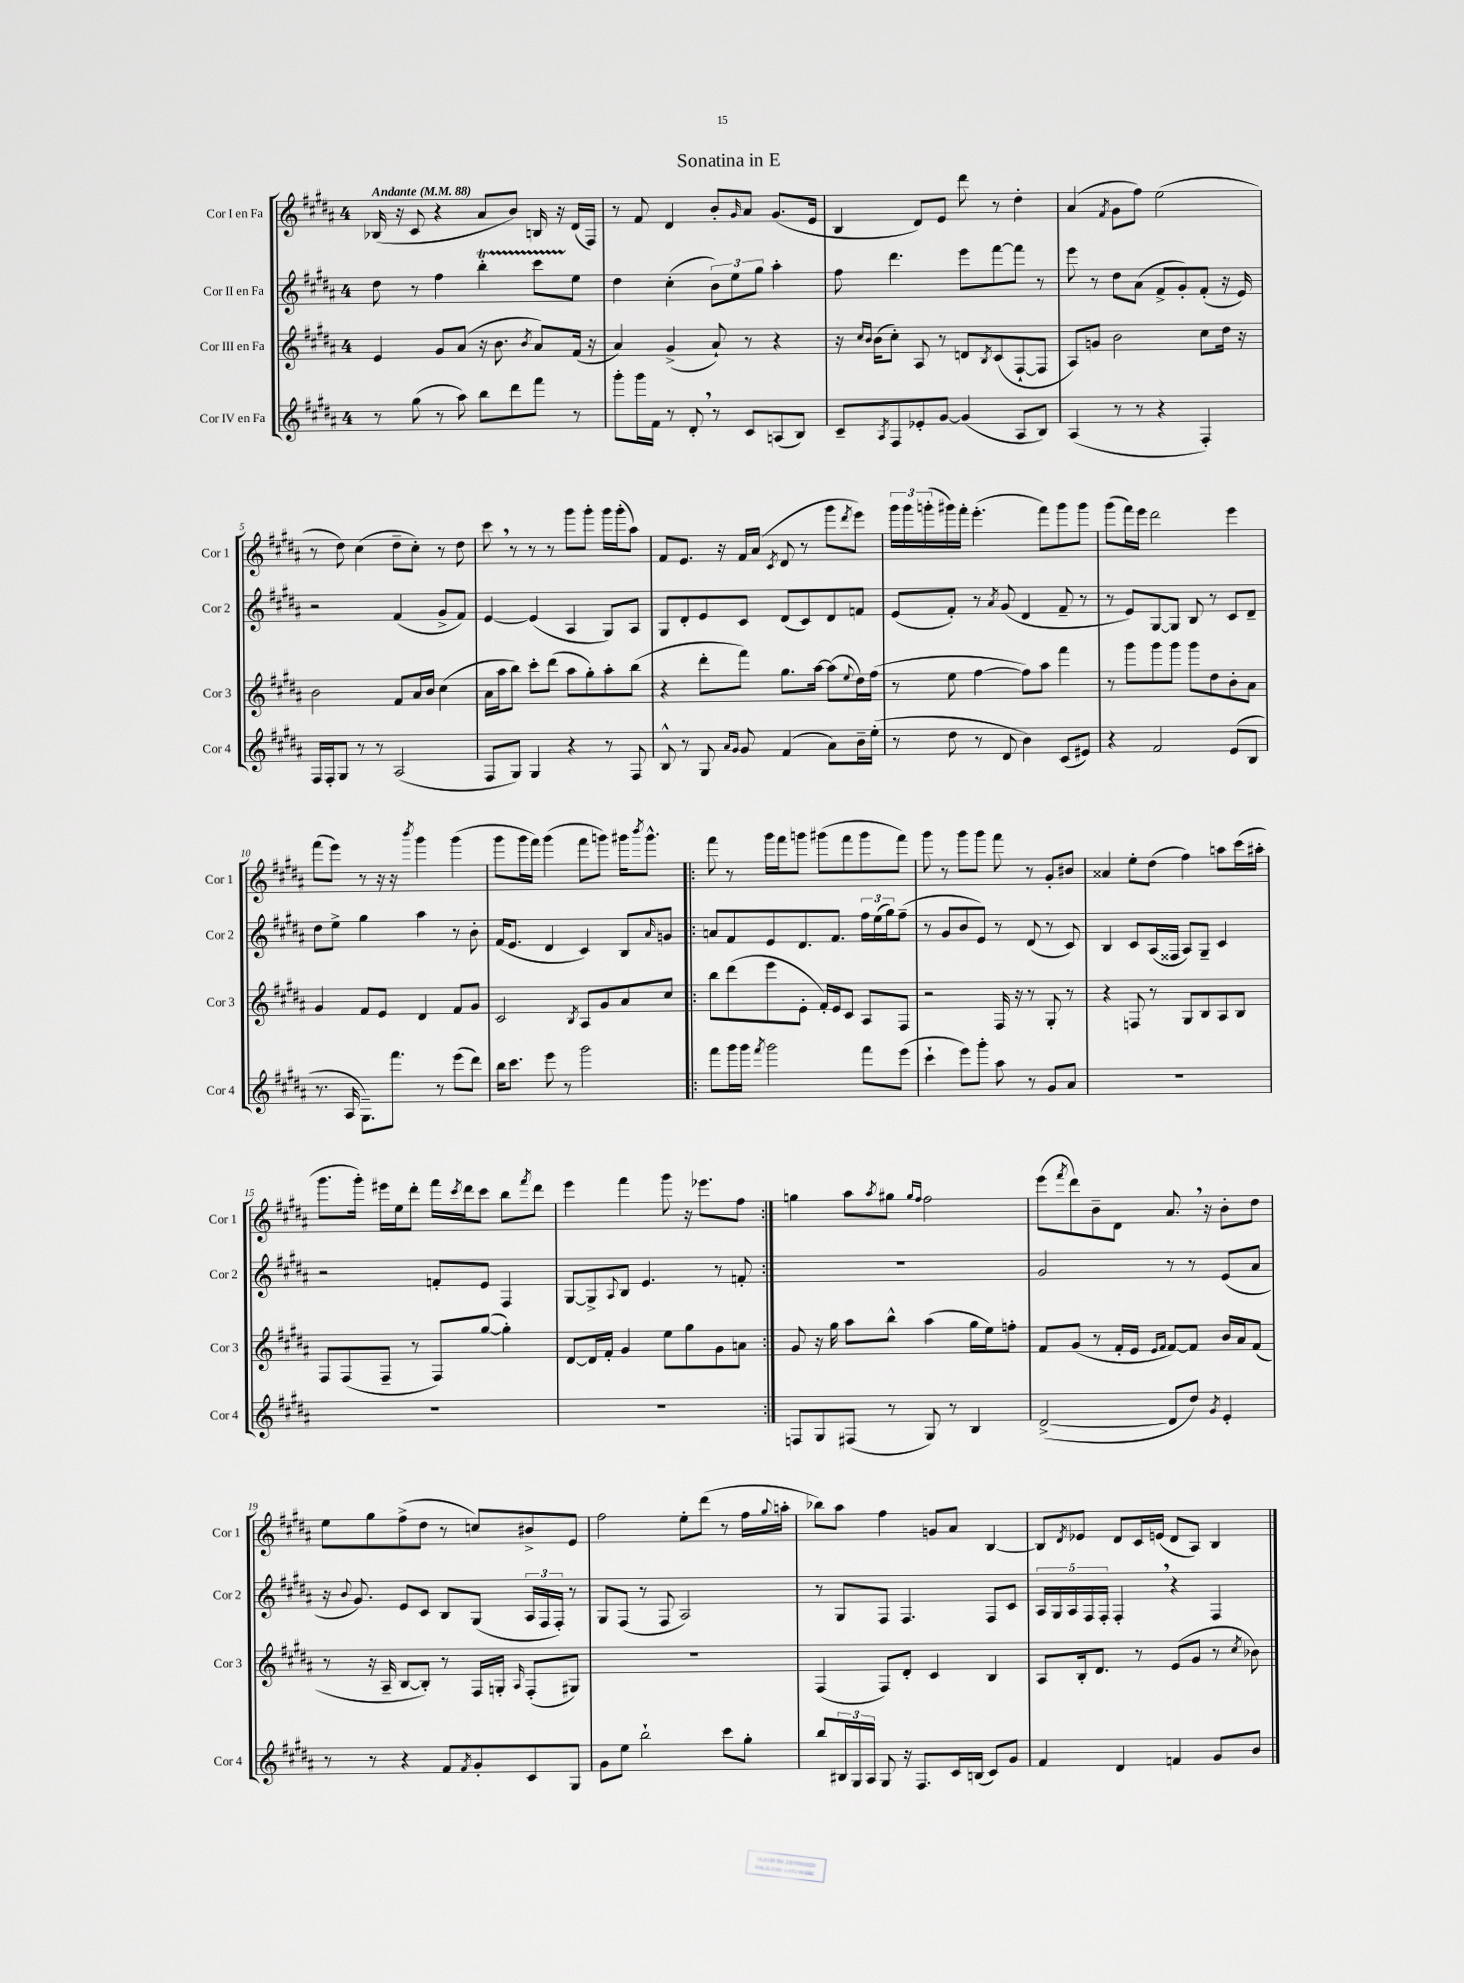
\header { title = "Sonatina in E" }
<<
\new StaffGroup <<
\new Staff = "s0" \with { instrumentName = "Cor I en Fa" shortInstrumentName = "Cor 1" } {
    \clef treble \key b \major \once \override Staff.TimeSignature.style = #'single-digit \time 4/4 \tempo "Andante" 4 = 88
    bes16( r16 cis'8 r4 ais'8 b'8) b16 r16 dis'16( fis16) |
    r8 fis'8 dis'4 b'8-. \grace { gis'16 } ais'8 gis'8.( e'16 |
    b4 dis'8) e'8 dis'''8 r8 dis''4-. |
    ais'4( \acciaccatura { fis'8 } gis'8 fis''8) e''2( |
    r8 dis''8) cis''4( dis''8-- cis''8-.) r8 dis''8 |
    cis'''8 \breathe r8 r8 r8 gis'''8 gis'''8-. gis'''16 gis'''16-.( ais''8) |
    fis'8 e'8. r16 fis'16 ais'16( \acciaccatura { cis'8 } dis'8 r8 gis'''8 \acciaccatura { dis'''8 } e'''8) |
    \tuplet 3/2 { gis'''16 gis'''16 g'''16-.( } gis'''16) fis'''16-. e'''4.-.( fis'''8) gis'''8 gis'''8 |
    gis'''8( fis'''16) e'''16 dis'''2 e'''4 |
    fis'''8( e'''8) r8 r16 r16 \acciaccatura { b'''8 } gis'''4 gis'''4( |
    gis'''8 gis'''16 fis'''16) gis'''4( fis'''8 g'''8) gis'''16 \acciaccatura { b'''8 } gis'''8.-^ |
    \repeat volta 2 { fis'''8 r8 gis'''16 fis'''16 g'''8 gis'''8( fis'''8 gis'''8 fis'''8) |
    gis'''8 r8 gis'''8 gis'''8 fis'''8 r8 gis'8-. bis'8 |
    aisis'4 e''8-. dis''8( fis''4) a''8 cis'''16( ais''16-. |
    gis'''8. gis'''16-.) eis'''16 e''16 dis'''8-. fis'''16 \acciaccatura { cis'''8 } dis'''16 cis'''8 b''8 \acciaccatura { fis'''8 } dis'''8 |
    e'''4 fis'''4 gis'''8 r16 ees'''8. fis''8 | }
    g''4 ais''8 \acciaccatura { ais''8 } gis''8 \grace { gis''16 fis''16 } fis''2 |
    e'''8( \acciaccatura { fis'''8 } dis'''8) b'8-- dis'8 ais'8. \breathe r16 b'8-. dis''8 |
    e''8 gis''8 fis''8->( dis''8 r8 c''8) bis'8-> e'8 |
    fis''2 e''8-. dis'''8( r8 fis''16 \appoggiatura { gis''8 } a''16-. |
    bes''8) ais''8 fis''4 g'8 ais'8 b4~ |
    b8 \acciaccatura { dis'8 } ees'8 dis'8 cis'16 e'16( dis'8 ais8) b4 \bar "|." |
}
\new Staff = "s1" \with { instrumentName = "Cor II en Fa" shortInstrumentName = "Cor 2" } {
    \clef treble \key b \major \once \override Staff.TimeSignature.style = #'single-digit \time 4/4
    dis''8 r8 fis''4 b''4-.\startTrillSpan cis'''8 e''8\stopTrillSpan |
    dis''4 cis''4-.( \tuplet 3/2 { b'8) e''8 gis''8 } ais''4-. |
    fis''8 dis'''4. e'''8 fis'''8~ fis'''8 r8 |
    e'''8 r8 dis''8 ais'8( fis'8-> gis'8-.) fis'8-.( r16 e'16) |
    r2 fis'4( gis'8-> fis'8) |
    e'4~ e'4( ais4 gis8) ais8 |
    gis8 dis'8-. e'8 cis'8 dis'8( cis'8) dis'8 f'8 |
    e'8( fis'8-.) r8 \acciaccatura { ais'8 } gis'8( dis'4 fis'8-- r8 |
    r8 e'8) gis8~ gis8 b8 r8 cis'8 dis'8-- |
    dis''8 e''8-> gis''4 ais''4 r8 b'8-. |
    fis'16( e'8. dis'4 cis'4) b8 \grace { ais'16 } g'8 |
    \repeat volta 2 { a'8 fis'8 e'8 dis'8. fis'8. \tuplet 3/2 { fis''16 e''16( gis''16) } fis''8--( |
    r8 gis'8 b'8 e'8) r8 dis'8( r8 cis'8) |
    b4 cis'8 ais16( fisis16 ais8) gis8-- cis'4 |
    r2 f'8-. e'8 fis4 |
    gis8~ gis8-> \appoggiatura { ais8 } b8 e'4. r8 f'8-. | }
    R1 |
    gis'2 r8 r8 e'8( ais'8 |
    r16 \appoggiatura { b'8 } gis'8.) e'8 cis'8 b8 gis8( \tuplet 3/2 { ais16 fis16 fis16-.) } r8 |
    gis8 fis8( r8 fis8 ais2) |
    r8 gis8 fis8 fis4. fis8 cis'8 |
    \tuplet 5/4 { ais16 gis16 ais16 fis16 fis16-. } fis4-. \breathe r4 fis4 \bar "|." |
}
\new Staff = "s2" \with { instrumentName = "Cor III en Fa" shortInstrumentName = "Cor 3" } {
    \clef treble \key b \major \once \override Staff.TimeSignature.style = #'single-digit \time 4/4
    e'4 gis'8 ais'8( r16 b'8. \acciaccatura { b'8 } ais'8) fis'16( r16 |
    ais'4) gis'4->( ais'8-!) r8 r4 |
    r16 \grace { cis''16 b'16 } b'16( cis''8-.) ais8 r8 d'8 \acciaccatura { b8 } cis'8( fis8~-! fis8 |
    ais8) g'8 b'2 cis''8 dis''16 r16 |
    b'2 fis'8 ais'16 b'16 cis''4( |
    ais'16 ais''16 b''8) cis'''8-. dis'''8( ais''8 gis''8-.) ais''8-. b''8( |
    r4 dis'''8-. fis'''8) gis''8. ais''16~ ais''8( \appoggiatura { e''8 } dis''16) fis''16( |
    r8 e''8 fis''4~ fis''8) ais''8 fis'''4 |
    r8 gis'''8 gis'''8 gis'''8 gis'''8 dis''8 b'8-. ais'8 |
    gis'4 fis'8 e'8 dis'4 fis'8 gis'8 |
    cis'2 \acciaccatura { b8 } ais8 gis'8 ais'8 cis''8 |
    \repeat volta 2 { b''8 dis'''8( e'''8 e'8-. fis'16-.) e'16 cis'8 ais8 fis8 |
    r2 fis16 r16 r8 gis8-. r8 |
    r4 f8 r8 gis8 b8 ais8 b8 |
    fis8 fis8( fis8-- r8 fis8) gis''8~( gis''4-.) |
    dis'8~ dis'16 fis'16-. gis'4 e''8 gis''8 gis'8 a'8 | }
    gis'8 r16 gis''16 ais''8 b''8-^ ais''4( gis''16 e''16) f''8-. |
    fis'8 gis'8( r8 fis'16-. e'16 \grace { e'16 fis'16 } fis'8~) fis'8 b'16 ais'16 fis'8( |
    r8 r16 ais16-- b8~ b8-.) r8 fis16 g16-. \grace { ais16 } fis8-.( gis8) |
    R1 |
    fis4( fis8) dis'8-. cis'4 b4 |
    ais8 b16-. dis'8. r8 e'8( gis'8 r8 \acciaccatura { cis''8 } bes'8) \bar "|." |
}
\new Staff = "s3" \with { instrumentName = "Cor IV en Fa" shortInstrumentName = "Cor 4" } {
    \clef treble \key b \major \once \override Staff.TimeSignature.style = #'single-digit \time 4/4
    r8 gis''8( r8 ais''8) b''8 dis'''8 fis'''8 r8 |
    gis'''8-. gis'''16 fis'16 r8 dis'8-. \breathe r8 cis'8 a8( b8) |
    cis'8-- \acciaccatura { ais8 } fis8 ees'8-. gis'8~ gis'4( ais8 b8) |
    ais4( r8 r8 r4 fis4-.) |
    fis16 fis16-. gis8 r8 r8 ais2( |
    fis8 gis8) gis4 r4 r8 fis8 |
    b8-^ r8 gis8 \grace { ais'16 gis'16 } gis'8 fis'4( ais'8) b'16-- e''16-.( |
    r8 dis''8 r8 dis'8 b'4) cis'8( eis'8) |
    r4 fis'2 e'8( b8 |
    r8. ais16 gis8.--) fis'''8. r8 e'''8( dis'''8) |
    b''16 cis'''8. e'''8 r8 gis'''2 |
    \repeat volta 2 { fis'''8 gis'''16 gis'''16 \acciaccatura { fis'''8 } gis'''2 fis'''8 e'''8( |
    cis'''4-! e'''8) gis'''8-. ais''8 r8 gis'8 ais'8 |
    R1 |
    R1 |
    R1 | }
    f8 gis8 fis8( r8 gis8) r8 b4 |
    dis'2~->( dis'8 dis''8) \acciaccatura { gis'8 } e'4-. |
    r8 r8 r4 fis'8 \acciaccatura { fis'8 } gis'8-. cis'8 gis8 |
    gis'8 e''8 b''2-! cis'''8 gis''8-. |
    b''8 \tuplet 3/2 { bis16 gis16 ais16 } gis8 r16 fis8. cis'16 b16( cis'8) gis'8 |
    fis'4 dis'4 f'4 gis'8 b'8 \bar "|." |
}
>>
>>
